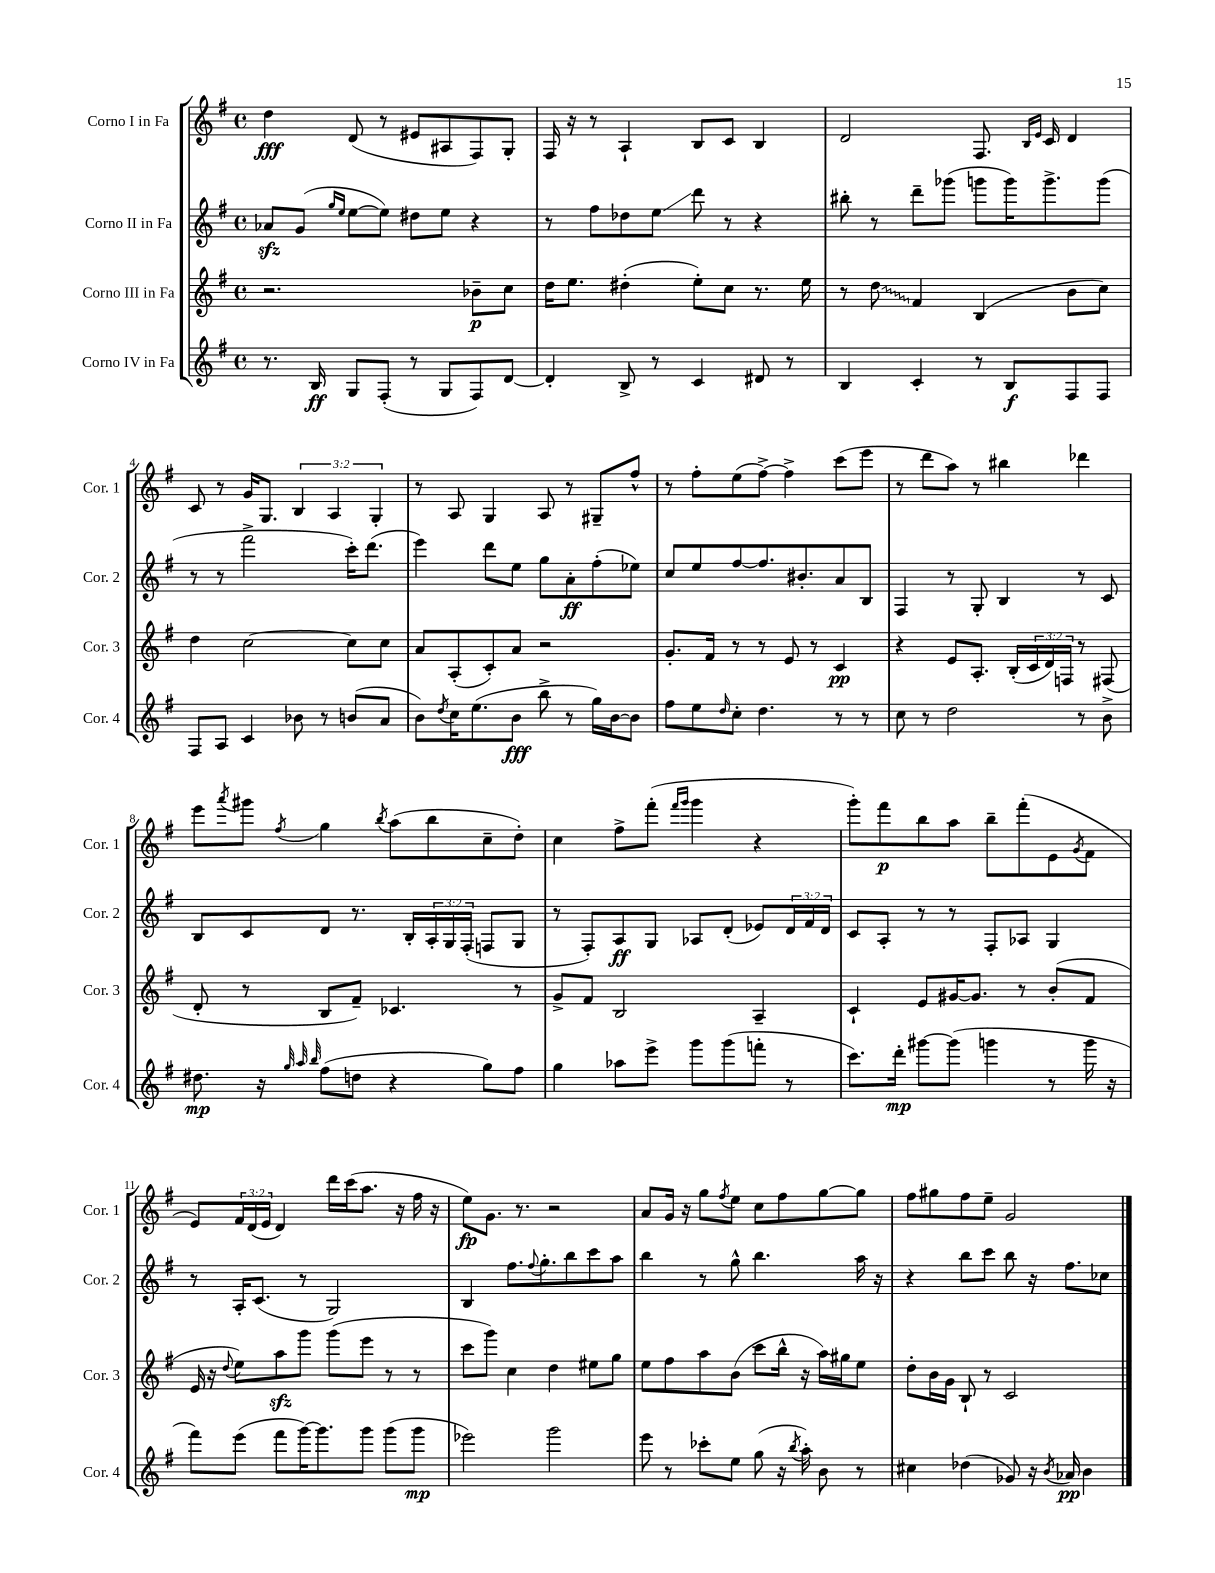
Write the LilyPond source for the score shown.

<<
\new StaffGroup <<
\new Staff = "s0" \with { instrumentName = "Corno I in Fa" shortInstrumentName = "Cor. 1" } {
    \clef treble \key g \major \defaultTimeSignature \time 4/4 \override Staff.TupletNumber.text = #tuplet-number::calc-fraction-text
    d''4\fff d'8( r8 eis'8 ais8 fis8) g8-. |
    fis16 r16 r8 a4-! b8 c'8 b4 |
    d'2 fis8. \grace { b16 e'16 } c'16 d'4 |
    c'8 r8 g'16 g8. \tuplet 3/2 { b4 a4 g4-. } |
    r8 a8 g4 a8 r8 gis8-- fis''8-^ |
    r8 fis''8-. e''8( fis''8~->) fis''4-> c'''8( e'''8 |
    r8 d'''8 a''8) r8 bis''4 des'''4 |
    e'''8 \acciaccatura { a'''8 } gis'''8 \acciaccatura { fis''8 } g''4 \acciaccatura { b''8 } a''8( b''8 c''8-- d''8-.) |
    c''4 fis''8-> fis'''8-.( \grace { fis'''16 g'''16 } g'''4 r4 |
    g'''8-.) fis'''8\p b''8 a''8 b''8-- fis'''8-.( e'8 \acciaccatura { g'8 } fis'8 |
    e'8) \tuplet 3/2 { fis'16 d'16( e'16 } d'4) d'''16 c'''16( a''8. r16 fis''16 r16 |
    e''8\fp) g'8. r8. r2 |
    a'8 g'16 r16 g''8 \acciaccatura { fis''8 } e''8 c''8 fis''8 g''8~ g''8 |
    fis''8 gis''8 fis''8 e''8-- g'2 \bar "|." |
}
\new Staff = "s1" \with { instrumentName = "Corno II in Fa" shortInstrumentName = "Cor. 2" } {
    \clef treble \key g \major \defaultTimeSignature \time 4/4 \override Staff.TupletNumber.text = #tuplet-number::calc-fraction-text
    aes'8\sfz g'8( \grace { g''16 e''16 } e''8~ e''8) dis''8 e''8 r4 |
    r8 fis''8 des''8 e''8\glissando d'''8 r8 r4 |
    bis''8-. r8 d'''8-- ges'''8( g'''8 g'''16) g'''8.-> g'''8( |
    r8 r8 fis'''2-> c'''16-.) d'''8.( |
    e'''4) d'''8 e''8 g''8 a'8-.\ff fis''8-.( ees''8) |
    c''8 e''8 fis''8~ fis''8. bis'8.-. a'8 b8 |
    fis4 r8 g8-. b4 r8 c'8 |
    b8 c'8 d'8 r8. b16-. \tuplet 3/2 { a16-. g16 fis16-.( } f8 g8 |
    r8 fis8-.) a8\ff g8 aes8 d'8-.( ees'8) \tuplet 3/2 { d'16 fis'16 d'16 } |
    c'8 a8-. r8 r8 fis8-. aes8 g4 |
    r8 a16-. c'8.( r8 g2) |
    b4 fis''8. \appoggiatura { fis''8 } g''8.-. b''8 c'''8 a''8 |
    b''4 r8 g''8-^ b''4. a''16 r16 |
    r4 b''8 c'''8 b''8 r16 fis''8. ces''8 \bar "|." |
}
\new Staff = "s2" \with { instrumentName = "Corno III in Fa" shortInstrumentName = "Cor. 3" } {
    \clef treble \key g \major \defaultTimeSignature \time 4/4 \override Staff.TupletNumber.text = #tuplet-number::calc-fraction-text
    r2. bes'8--\p c''8 |
    d''16 e''8. dis''4-.( e''8-.) c''8 r8. e''16 |
    r8 \once \override Glissando.style = #'zigzag d''8\glissando fis'4 b4( b'8 c''8) |
    d''4 c''2~ c''8 c''8 |
    a'8 a8-.( c'8-.) a'8 r2 |
    g'8.-. fis'16 r8 r8 e'8 r8 c'4\pp |
    r4 e'8 a8.-. b16-.( \tuplet 3/2 { c'16 d'16) f16 } r8 fis8( |
    d'8-. r8 b8 fis'8--) ces'4. r8 |
    g'8-> fis'8 b2 a4-- |
    c'4-! e'8 gis'16~ gis'8. r8 b'8-.( fis'8 |
    e'16 r16 \appoggiatura { d''8 } e''8) a''8\sfz g'''8 g'''8( e'''8 r8 r8 |
    c'''8 g'''8) c''4 d''4 eis''8 g''8 |
    e''8 fis''8 a''8 b'8( c'''8 b''16-^ r16 a''16) gis''16 e''8 |
    d''8-. b'16 g'16 b8-! r8 c'2 \bar "|." |
}
\new Staff = "s3" \with { instrumentName = "Corno IV in Fa" shortInstrumentName = "Cor. 4" } {
    \clef treble \key g \major \defaultTimeSignature \time 4/4
    r8. b16\ff g8 fis8-.( r8 g8 fis8) d'8~ |
    d'4-. b8-> r8 c'4 dis'8 r8 |
    b4 c'4-. r8 b8\f fis8 fis8 |
    fis8 a8 c'4 bes'8 r8 b'8( a'8 |
    b'8) \acciaccatura { d''8 } c''16 e''8.( b'8\fff b''8-> r8 g''16) b'16~ b'8 |
    fis''8 e''8 \grace { d''16 } c''8-. d''4. r8 r8 |
    c''8 r8 d''2 r8 b'8-> |
    dis''8.\mp r16 \grace { g''32 a''32 b''32 } fis''8( d''8 r4 g''8) fis''8 |
    g''4 aes''8 e'''8-> g'''8 g'''8( f'''8-. r8 |
    c'''8.) d'''16-.\mp gis'''8~ gis'''8( g'''4 r8 g'''16 r16 |
    fis'''8) e'''8( fis'''8 g'''16~) g'''8. g'''8 g'''8( g'''8\mp |
    ees'''2) g'''2 |
    e'''8 r8 ces'''8-. e''8 g''8( r16 \acciaccatura { b''8 } a''16-.) b'8 r8 |
    cis''4 des''4( ges'8) r16 \acciaccatura { b'8 } aes'16\pp b'4 \bar "|." |
}
>>
>>
